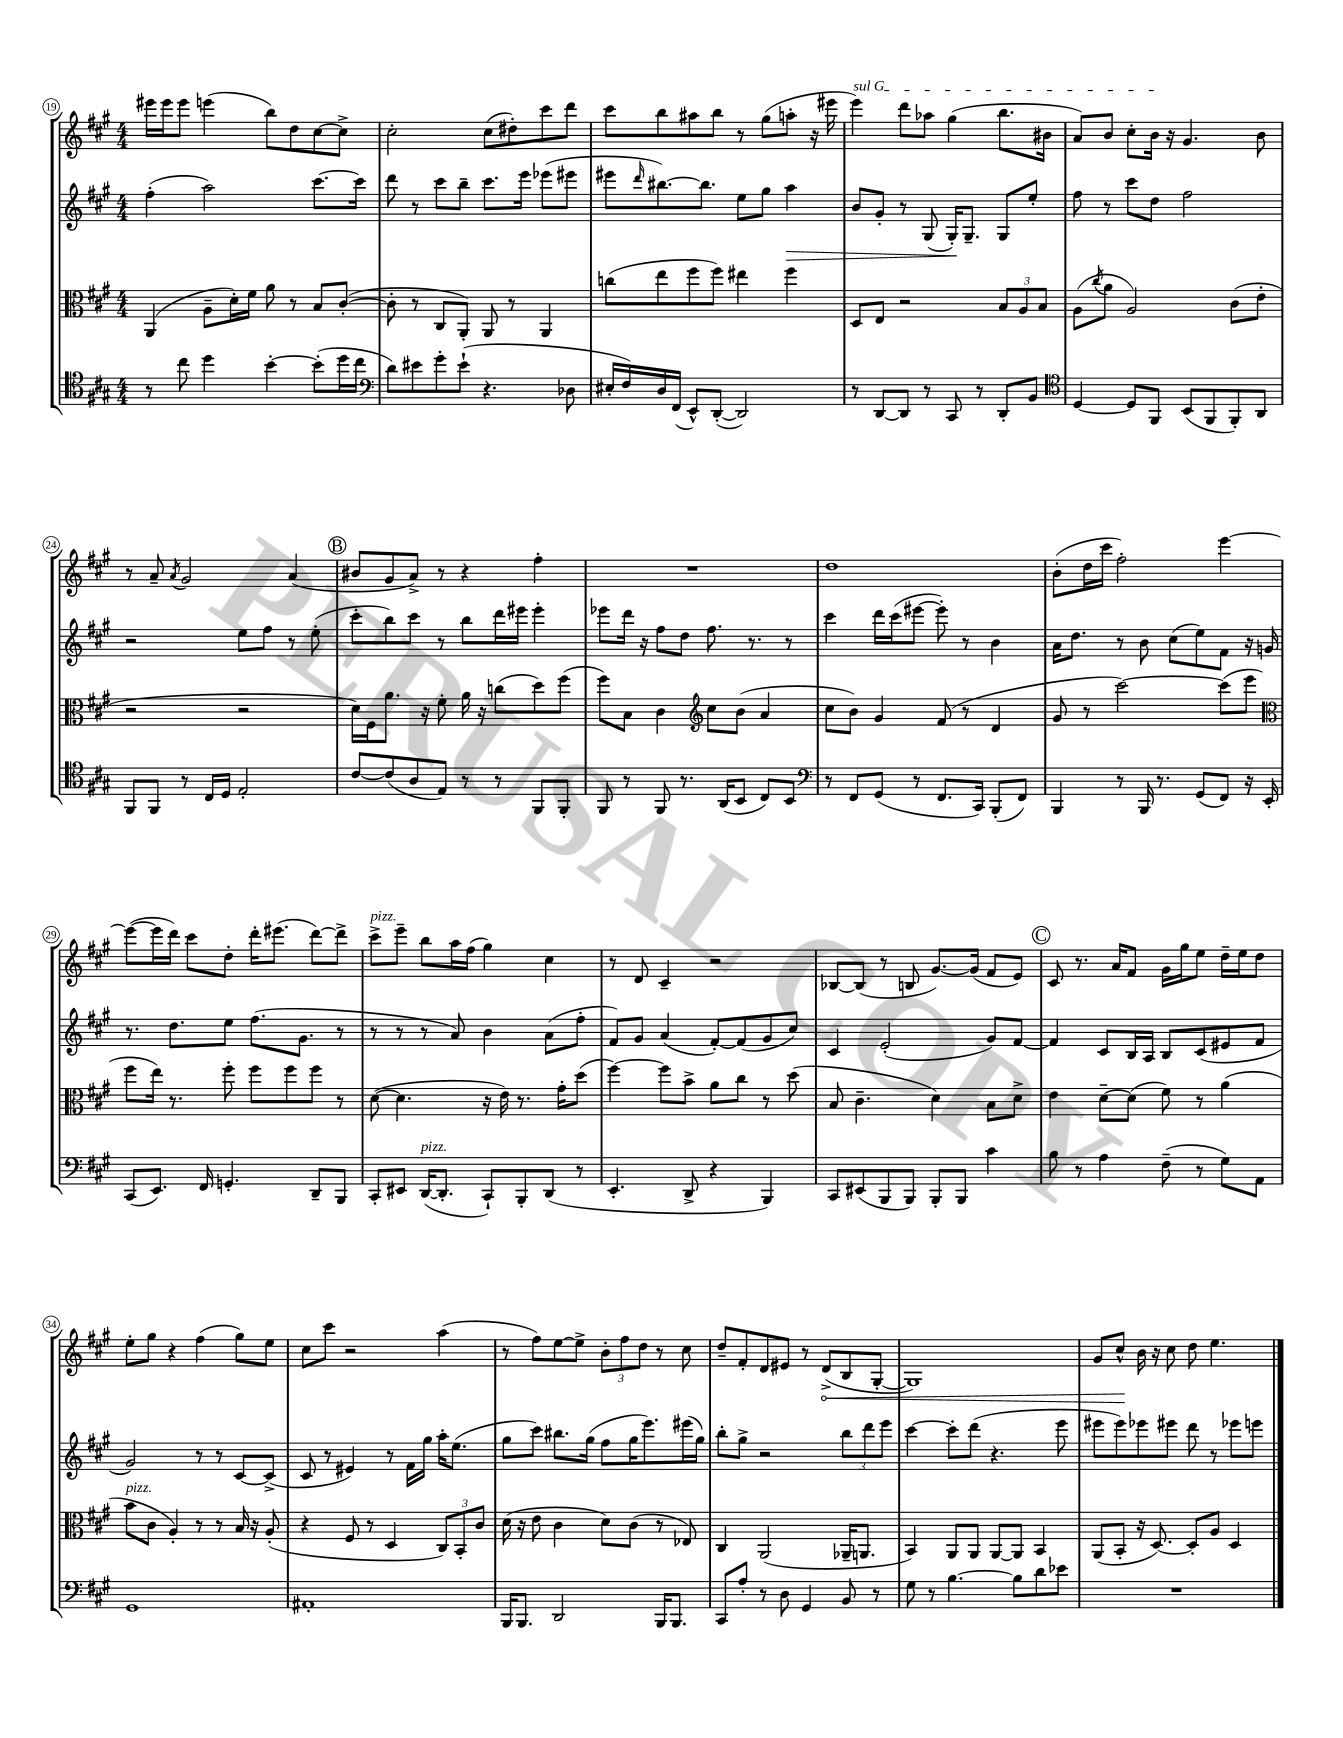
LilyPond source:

<<
\new StaffGroup <<
\new Staff = "s0" {
    \clef treble \key a \major \numericTimeSignature \time 4/4
    eis'''16 eis'''16 eis'''8 e'''4( b''8) d''8 cis''8~ cis''8-> |
    cis''2-. cis''8( dis''8-.) cis'''8 d'''8 |
    cis'''8 b''8 ais''8 b''8 r8 gis''8( a''8-. r16 eis'''16 |
    \once \override TextSpanner.bound-details.left.text = \markup { \italic "sul G" } e'''4\startTextSpan) d'''8 aes''8 gis''4( b''8. bis'16 |
    a'8) b'8 cis''8-. b'16\stopTextSpan r16 gis'4. b'8 |
    r8 a'8-- \acciaccatura { a'8 } gis'2 a'4( |
    \mark \markup { \circle "B" } bis'8 gis'8 a'8->) r8 r4 fis''4-. |
    R1 |
    d''1 |
    b'8-.( d''16 cis'''16 fis''2-.) e'''4~ |
    e'''8~( e'''16 d'''16) cis'''8 d''8-. d'''16-. eis'''8.( d'''8~) d'''8-> |
    cis'''8->^\markup { \italic "pizz." } e'''8-- b''8 a''16 fis''16( gis''4) cis''4 |
    r8 d'8 cis'4-- r2 |
    bes8~ bes8( r8 b8 gis'8.~) gis'16( fis'8 e'8) |
    \mark \markup { \circle "C" } cis'8 r8. a'16 fis'8 gis'16 gis''16 e''8 d''16-- e''16 d''8 |
    e''8-. gis''8 r4 fis''4( gis''8) e''8 |
    cis''8 cis'''8 r2 a''4( |
    r8 fis''8) e''8~ e''8-> \tuplet 3/2 { b'8-. fis''8 d''8 } r8 cis''8 |
    d''8-- fis'8-. d'8 eis'8 r8 \once \override Hairpin.circled-tip = ##t d'8->\<( b8 gis8~-. |
    gis1) |
    gis'8 cis''8-^\! b'16 r16 cis''8 d''8 e''4. \bar "|." |
}
\new Staff = "s1" {
    \clef treble \key a \major \numericTimeSignature \time 4/4
    fis''4-.( a''2) cis'''8.~ cis'''16 |
    d'''8 r8 cis'''8 b''8-- cis'''8. e'''16 ees'''8( eis'''8 |
    eis'''8 \grace { d'''16 } bis''8.~) bis''8. e''8 gis''8 a''4\> |
    b'8 gis'8-. r8 gis8( gis16-.\!) gis8.-- gis8 e''8-. |
    fis''8 r8 cis'''8 d''8 fis''2 |
    r2 e''8 fis''8 r8 e''8-.( |
    \mark \markup { \circle "B" } cis'''8-. b''8) cis'''8 r8 b''8 d'''16 eis'''16 eis'''4-. |
    ees'''8 d'''16 r16 fis''8 d''8 fis''8. r8. r8 |
    cis'''4 d'''16 cis'''16( eis'''8~ eis'''8-.) r8 b'4 |
    a'16 d''8. r8 b'8 cis''8( e''8) fis'8 r16 g'16 |
    r8. d''8. e''8 fis''8.( gis'8. r8 |
    r8 r8 r8 a'8) b'4 a'8( fis''8-. |
    fis'8) gis'8 a'4( fis'8~-.) fis'8( gis'8 cis''8) |
    cis'4 e'2-.( gis'8) fis'8~ |
    \mark \markup { \circle "C" } fis'4 cis'8 b16 a16 b8 cis'8( eis'8 fis'8 |
    gis'2) r8 r8 cis'8~ cis'8->( |
    cis'8 r8 eis'4) r8 fis'16 gis''16 a''16-. e''8.( |
    gis''8 cis'''8) bis''8. gis''16( fis''8 gis''16 e'''8.) eis'''16( gis''16) |
    b''8-. gis''8-> r2 \tuplet 3/2 { b''8 d'''8 e'''8 } |
    cis'''4~ cis'''8-. d'''8( r4. e'''8 |
    eis'''8 eis'''8) ees'''8 eis'''8 d'''8 r8 ees'''8 e'''8 \bar "|." |
}
\new Staff = "s2" {
    \clef alto \key a \major \numericTimeSignature \time 4/4
    a,4( a8-- d'16-.) fis'16 a'8 r8 b8 cis'8~-.( |
    cis'8-. r8 cis8 a,8-.) a,8 r8 a,4 |
    c''8( e''8 fis''8 fis''8) eis''4 fis''4 |
    d8 e8 r2 \tuplet 3/2 { b8 a8 b8 } |
    a8( \acciaccatura { cis''8 } a'8 a2) cis'8( e'8-. |
    r2 r2 |
    \mark \markup { \circle "B" } d'16) fis16 a'8. r16 fis'8-. a'16 r16 c''8( d''8) fis''8( |
    fis''8) b8 cis'4 \clef treble cis''8 b'8( a'4 |
    cis''8 b'8) gis'4 fis'8( r8 d'4 |
    gis'8 r8 cis'''2~) cis'''8( e'''8 |
    \clef alto fis''8 e''16) r8. fis''8-. fis''8 fis''8 fis''8 r8 |
    d'8~( d'4. r16 e'16) r8. gis'16-. d''8( |
    fis''4~) fis''8 b'8-> a'8 cis''8 r8 d''8( |
    b8 cis'4.-- d'4) b8 d'8-> |
    \mark \markup { \circle "C" } e'4 d'8~-- d'8( fis'8) r8 a'4( |
    b'8^\markup { \italic "pizz." } cis'8 a4-.) r8 r8 b16 r16 a8-.( |
    r4 fis8 r8 d4 \tuplet 3/2 { cis8) b,8-. cis'8 } |
    d'16( r16 e'8 cis'4 d'8) cis'8( r8 ees8) |
    cis4 a,2( aes,16-- a,8. |
    b,4) a,8 a,8 a,8~ a,8 b,4 |
    a,8( b,8-. r16 d8.~) d8-. a8 d4 \bar "|." |
}
\new Staff = "s3" {
    \clef tenor \key a \major \numericTimeSignature \time 4/4
    r8 cis''8 d''4 b'4~-. b'8-.( d''16 cis''16 |
    \clef bass d'8) eis'8 gis'8-. eis'8-!( r4. des8 |
    eis16-. fis16) d16 fis,16( e,8-^) d,8~-.( d,2) |
    r8 d,8~ d,8 r8 cis,8 r8 d,8-. b,8 |
    \clef tenor d4~ d8 fis,8 b,8( fis,8 fis,8-.) a,8 |
    fis,8 fis,8 r8 cis16 d16 e2-. |
    \mark \markup { \circle "B" } cis'8~ cis'8( a8 e8) r8 r8 fis,8 fis,8-. |
    fis,8 r8 fis,8 r8. a,16( b,8 cis8) b,8 |
    \clef bass r8 fis,8 gis,8( r8 fis,8. cis,16) b,,8-.( fis,8) |
    b,,4 r8 b,,16 r8. gis,8( fis,8) r16 e,16-. |
    cis,8( e,8.) fis,16 g,4.-. d,8-- b,,8 |
    cis,8-. eis,8 d,16~^\markup { \italic "pizz." }( d,8.-. cis,8-!) b,,8-. d,8( r8 |
    e,4.-. d,8-> r4 b,,4) |
    cis,8 eis,8( b,,8 b,,8) b,,8-. b,,8 cis'4 |
    \mark \markup { \circle "C" } b8 r8 a4 fis8--( r8 gis8) a,8 |
    gis,1 |
    ais,1-. |
    b,,16 b,,8. d,2 b,,16 b,,8. |
    cis,8 a8-. r8 d8 gis,4 b,8 r8 |
    gis8 r8 b4.~ b8 d'8 ees'8 |
    R1 \bar "|." |
}
>>
>>
\layout { \context { \Score currentBarNumber = #19 \override BarNumber.stencil = #(make-stencil-circler 0.1 0.3 ly:text-interface::print) } }
